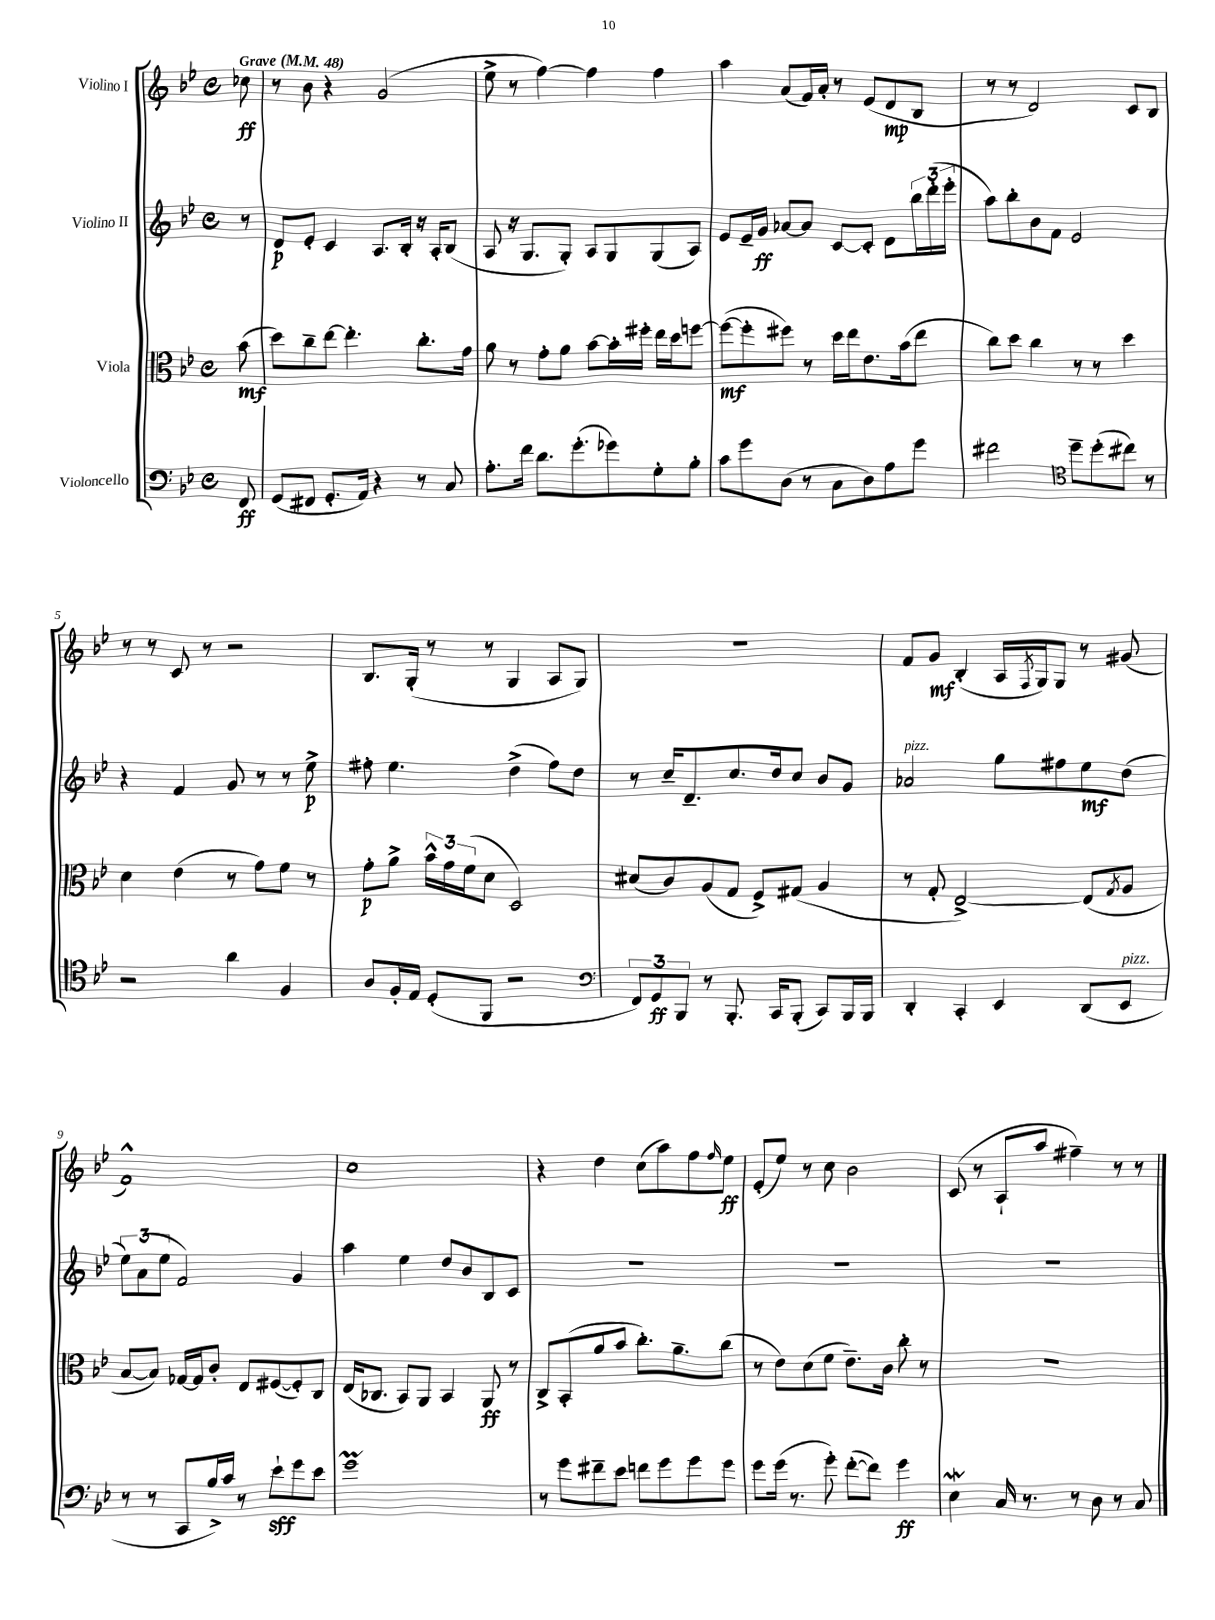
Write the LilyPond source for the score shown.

<<
\new StaffGroup <<
\new Staff = "s0" \with { instrumentName = "Violino I" } {
    \clef treble \key bes \major \defaultTimeSignature \time 4/4 \partial 8 \tempo "Grave" 4 = 48
    ces''8\ff |
    r8 bes'8 r4 g'2( |
    ees''8-> r8 f''4~) f''4 f''4 |
    a''4 a'8( f'16) a'16-. r8 ees'8( d'8\mp bes8 |
    r8 r8 d'2) c'8 bes8 |
    r8 r8 c'8 r8 r2 |
    bes8. g16-.( r8 r8 g4 a8 g8) |
    R1 |
    f'8 g'8\mf bes4-.( a16 \acciaccatura { f8 } g16) g8 r8 gis'8( |
    f'1-^) |
    c''1 |
    r4 d''4 c''8( a''8) f''8 \grace { f''16 } ees''8\ff |
    ees'8-.( ees''8) r8 c''8 bes'2 |
    c'8( r8 a8-! a''8 fis''4--) r8 r8 \bar "|." |
}
\new Staff = "s1" \with { instrumentName = "Violino II" } {
    \clef treble \key bes \major \defaultTimeSignature \time 4/4 \partial 8
    r8 |
    d'8\p ees'8-. c'4 a8. bes16-. r16 a16-. bes8( |
    a8 r16 g8. g8-.) a8 g8 g8( a8) |
    ees'8 ees'16-- g'16\ff aes'8~ aes'8 c'8~ c'8-. d'8 \tuplet 3/2 { bes''16 d'''16-.( ees'''16-. } |
    a''8) bes''8-. bes'8 f'8 ees'2 |
    r4 f'4 g'8 r8 r8 ees''8->\p |
    fis''8-. ees''4. d''4->( fis''8) d''8 |
    r8 c''16-- d'8.-- c''8. d''16 c''8 bes'8 g'8 |
    aes'2^\markup { \italic "pizz." } g''8 fis''8 ees''8\mf d''8( |
    \tuplet 3/2 { ees''8) a'8( ees''8 } f'2) g'4 |
    a''4 ees''4 d''8 bes'8 bes8 c'8 |
    R1 |
    R1 |
    R1 \bar "|." |
}
\new Staff = "s2" \with { instrumentName = "Viola" } {
    \clef alto \key bes \major \defaultTimeSignature \time 4/4 \partial 8
    bes'8\mf( |
    d''8) c''8-- ees''8~ ees''4.-. c''8.-. g'16 |
    a'8 r8 g'8-. a'8 bes'8~ bes'16-. fis''16-. ees''16 d''16 f''8~ |
    f''8~\mf( f''8-. fis''8) r8 d''16 ees''16 ees'8. bes'16( ees''8 |
    c''8) d''8 c''4 r8 r8 d''4 |
    d'4 ees'4( r8 g'8) f'8 r8 |
    g'8-.\p a'8-> \tuplet 3/2 { bes'16-^ g'16 f'16( } d'8 d2) |
    dis'8( c'8) a8( g8 f8->) gis8( a4 |
    r8 g8-. ees2~->) ees8( \acciaccatura { g8 } a8 |
    bes8~ bes8) ges16~ ges16 c'8-. ees8 fis8~( fis8-.) c8 |
    ees16( ces8. bes,8) a,8 bes,4 a,8\ff r8 |
    c8-> bes,8-.( a'8 bes'8 c''8.-.) a'8.-- c''8( |
    r8 ees'8) d'8( f'8 ees'8.--) c'16 c''8-. r8 |
    R1 \bar "|." |
}
\new Staff = "s3" \with { instrumentName = "Violoncello" } {
    \clef bass \key bes \major \defaultTimeSignature \time 4/4 \partial 8
    f,8\ff |
    g,8( fis,8 g,8.-. a,16) r4 r8 c8 |
    a8.-. f'16 d'8. g'8.-.( ges'8) g8-. bes8-. |
    c'8 g'8 d8( r8 c8 d8) a8 g'8 |
    fis'2 \clef tenor d''8-- d''8-.( cis''8) r8 |
    r2 a'4 f4 |
    a8 f16-. ees16 d8-.( f,8 r2 |
    \clef bass \tuplet 3/2 { f,8) g,8\ff bes,,8 } r8 bes,,8.-. c,16 bes,,8-.( c,8) bes,,16 bes,,16 |
    d,4-. c,4-. ees,4 d,8( ees,8^\markup { \italic "pizz." } |
    r8 r8 c,8 bes16->) c'16 r8 ees'8-!\sff g'8 ees'8 |
    g'1\prall |
    r8 g'8 fis'8-- ees'8 f'8 g'8 g'8 g'8 |
    g'8 g'16( r8. g'8-.) f'8~-.( f'8) g'4\ff |
    ees4\mordent c16 r8. r8 d8 r8 c8 \bar "|." |
}
>>
>>
